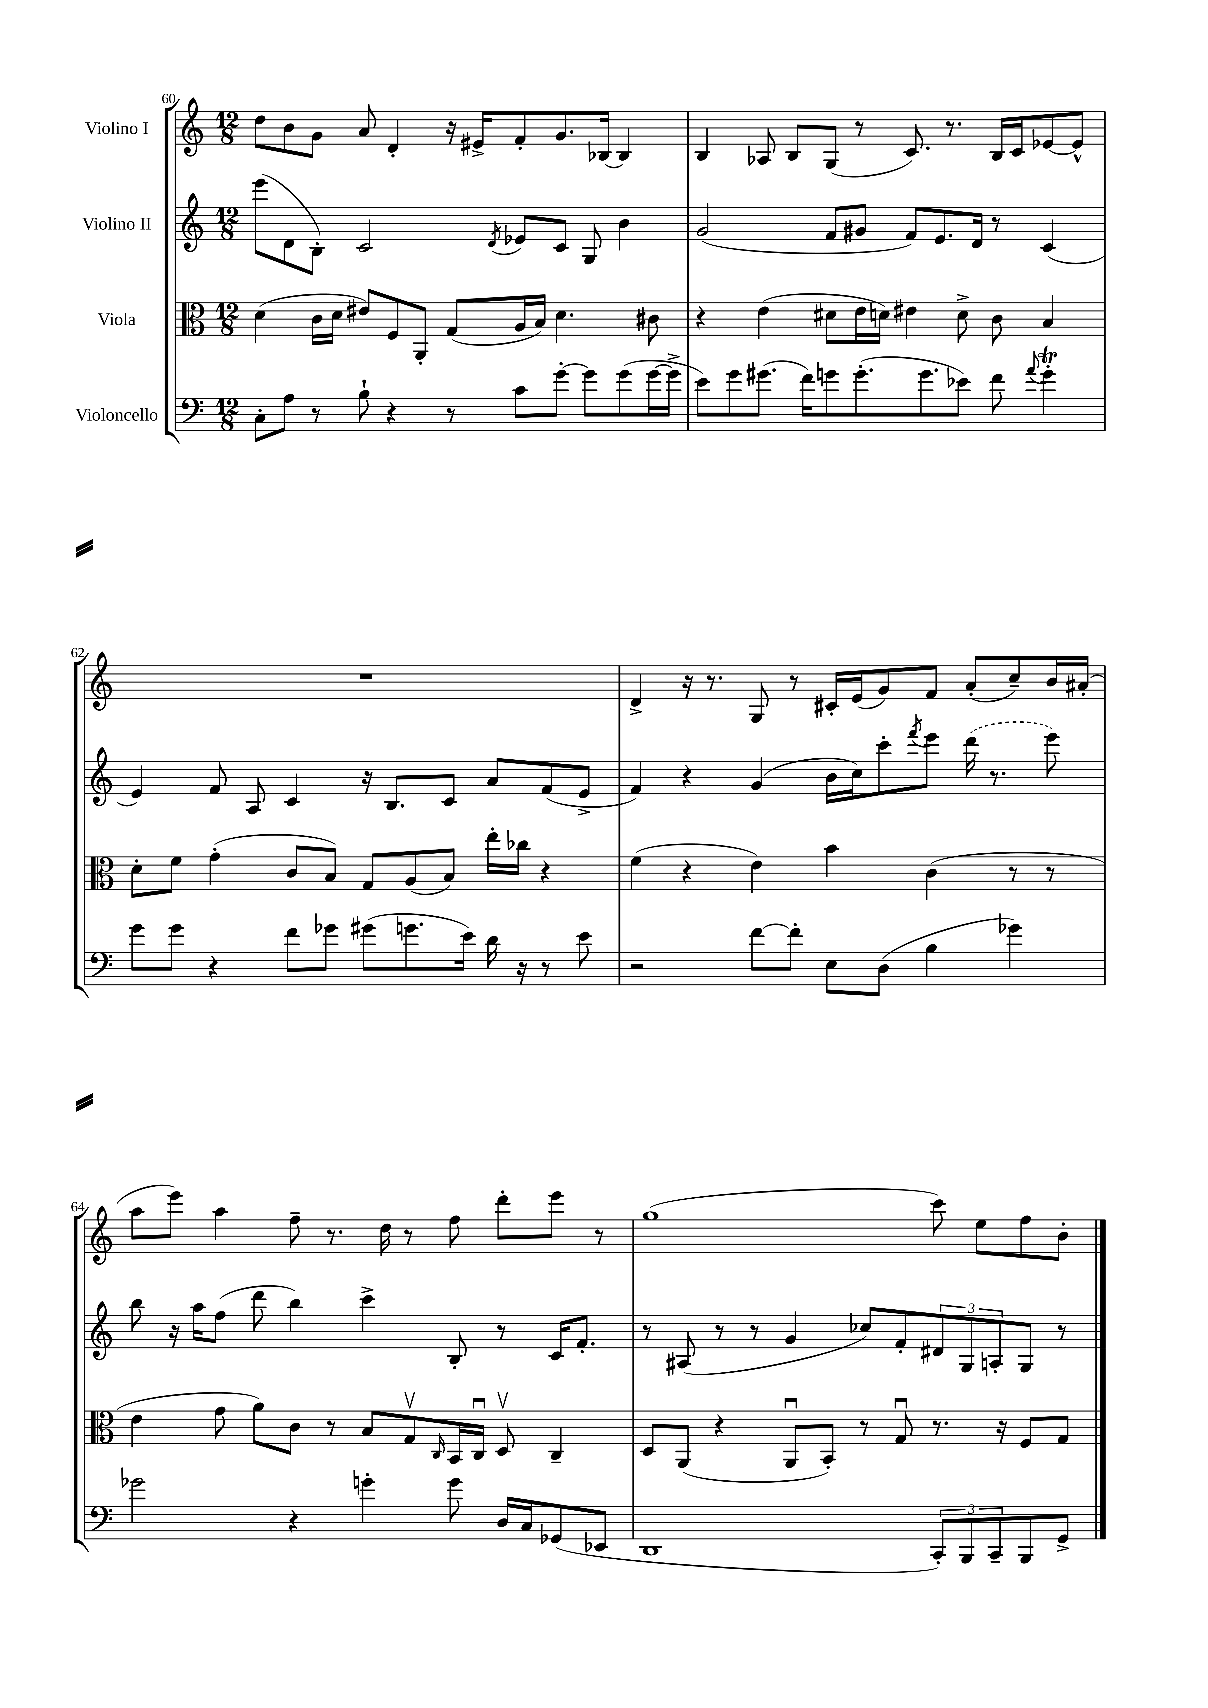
<<
\new StaffGroup <<
\new Staff = "s0" \with { instrumentName = "Violino I" } {
    \clef treble \key c \major \numericTimeSignature \time 12/8
    d''8 b'8 g'8 a'8 d'4-. r16 eis'16-> f'8-. g'8. bes16~ bes4 |
    b4 aes8 b8 g8( r8 c'8.) r8. b16 c'16 ees'8~ ees'8-^ |
    R1. |
    d'4-> r16 r8. g8 r8 cis'16-. e'16( g'8) f'8 a'8-.( c''8--) b'16 ais'16-.( |
    a''8 e'''8) a''4 f''8-- r8. d''16 r8 f''8 d'''8-. e'''8 r8 |
    g''1( c'''8) e''8 f''8 b'8-. \bar "|." |
}
\new Staff = "s1" \with { instrumentName = "Violino II" } {
    \clef treble \key c \major \numericTimeSignature \time 12/8
    e'''8( d'8 b8-.) c'2 \acciaccatura { d'8 } ees'8 c'8 g8 b'4 |
    g'2( f'8 gis'8 f'8) e'8. d'16 r8 c'4( |
    e'4) f'8 a8 c'4 r16 b8. c'8 a'8 f'8( e'8-> |
    f'4) r4 g'4( b'16 c''16) c'''8-. \acciaccatura { f'''8 } e'''8 \once \slurDashed d'''16( r8. e'''8) |
    b''8 r16 a''16 f''8( d'''8 b''4) c'''4-> b8-. r8 c'16 f'8.-. |
    r8 ais8( r8 r8 g'4 ces''8) f'8-. \tuplet 3/2 { dis'8 g8 a8-. } g8 r8 \bar "|." |
}
\new Staff = "s2" \with { instrumentName = "Viola" } {
    \clef alto \key c \major \numericTimeSignature \time 12/8
    d'4( c'16 d'16 eis'8) f8 a,8-. g8( a16 b16) d'4. cis'8 |
    r4 e'4( dis'8 e'16 d'16) eis'4 d'8-> c'8 b4 |
    d'8-. f'8 g'4-.( c'8 b8) g8 a8( b8) e''16-. ces''16 r4 |
    f'4( r4 e'4) b'4 c'4( r8 r8 |
    e'4 g'8 a'8) c'8 r8 b8 g8\upbow \grace { c16 } b,16 c16\downbow d8\upbow c4-- |
    d8 a,8( r4 a,8\downbow b,8-.) r8 g8\downbow r8. r16 f8 g8 \bar "|." |
}
\new Staff = "s3" \with { instrumentName = "Violoncello" } {
    \clef bass \key c \major \numericTimeSignature \time 12/8
    c8-. a8 r8 b8-! r4 r8 c'8 g'8~-. g'8 g'8( g'16~ g'16-> |
    e'8) g'8 gis'8.( f'16) g'8 g'8.-.( g'8. ees'8) f'8 \appoggiatura { a'8 } g'4-.\trill |
    g'8 g'8 r4 f'8 ges'8 gis'8( g'8. e'16) d'16 r16 r8 e'8 |
    r2 f'8~ f'8-. e8 d8( b4 ges'4) |
    ges'2 r4 g'4-. g'8 d16 c16 ges,8( ees,8 |
    d,1 \tuplet 3/2 { c,8-.) b,,8 c,8-- } b,,8 g,8-> \bar "|." |
}
>>
>>
\layout { \context { \Score currentBarNumber = #60 } }
